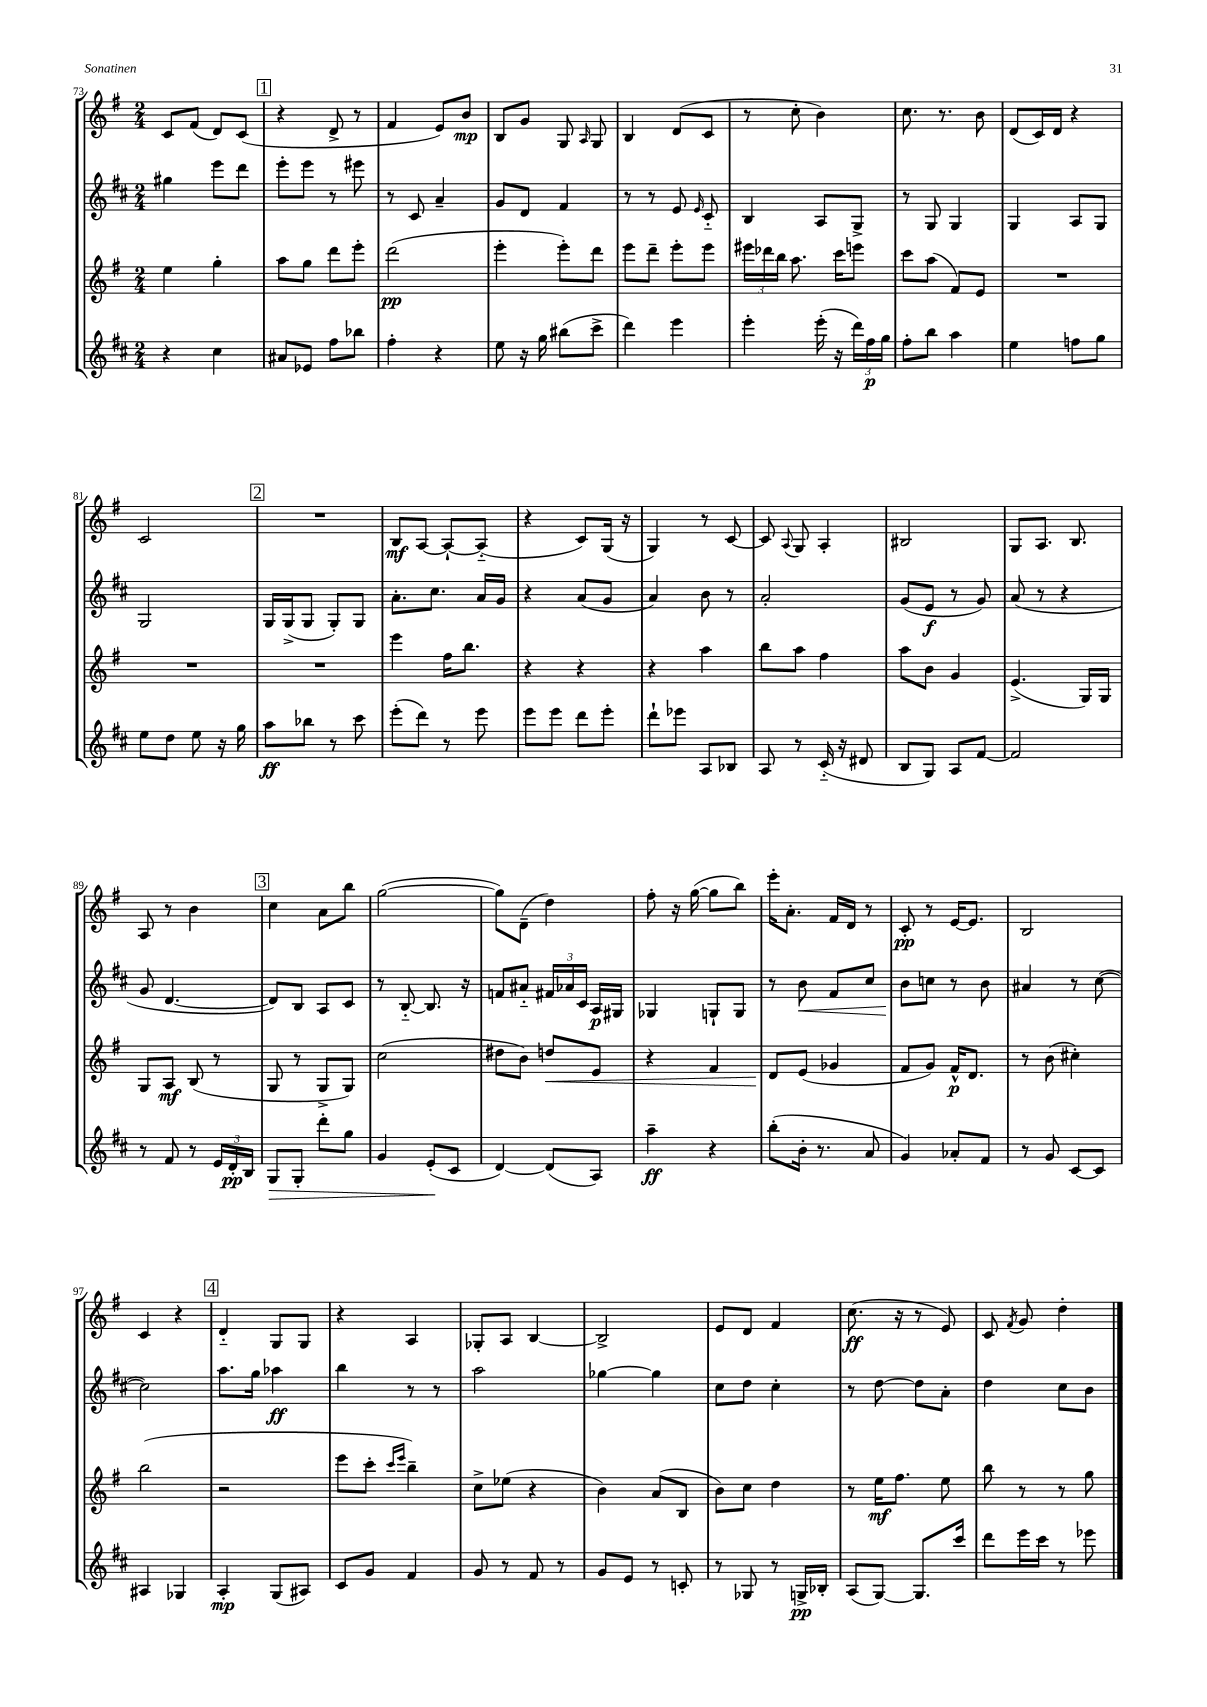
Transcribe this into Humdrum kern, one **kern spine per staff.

**kern	**kern	**kern	**kern
*staff4	*staff3	*staff2	*staff1
*clefG2	*clefG2	*clefG2	*clefG2
*k[f#c#]	*k[f#]	*k[f#c#]	*k[f#]
*M2/4	*M2/4	*M2/4	*M2/4
4r	4ee	4gg#	8c
.	.	.	(8f#
4cc#	4gg'	8eee	8d)
.	.	8ddd	(8c
=	=	=	=
8a#	8aa	8eee'	4r
8e-	8gg	8eee	.
8ff#	8ddd	8r	8d^
8bb-	8eee'	8eee#	8r
=	=	=	=
4ff#'	(2ddd	8r	4f#
.	.	8c#	.
4r	.	4a~	8e)
.	.	.	8b
=	=	=	=
8ee	4eee'	8g	8B
16r	.	8d	8g
16gg	.	.	.
(8bb#	8eee')	4f#	8G
.	.	.	16qqA
8ccc#^	8ddd	.	8G
=	=	=	=
4ddd)	8eee	8r	4B
.	8ddd~	8r	.
4eee	8eee'	8e	(8d
.	.	16qqe	.
.	8eee	8c#'~	8c
=	=	=	=
4eee'	24eee#	4B	8r
.	24ddd-	.	.
.	24bb	.	.
.	8.aa	.	8cc'
(16eee'	.	8A	4b)
16r	16ccc	.	.
24ddd)	8eee	8G^	.
24ff#	.	.	.
24gg	.	.	.
=	=	=	=
8ff#'	8ccc	8r	8.cc
8bb	(8aa	8G	.
.	.	.	8.r
4aa	8f#)	4G	.
.	8e	.	8b
=	=	=	=
4ee	2r	4G	(8d
.	.	.	16c)
.	.	.	16d
8ff	.	8A	4r
8gg	.	8G	.
=	=	=	=
8ee	2r	2G	2c
8dd	.	.	.
8ee	.	.	.
16r	.	.	.
16gg	.	.	.
=	=	=	=
8aa	2r	16G	2r
.	.	(16G^	.
8bb-	.	8G	.
8r	.	8G')	.
8ccc#	.	8G	.
=	=	=	=
(8eee'	4eee	8.a'	8B
8ddd)	.	.	[8A
.	.	8.cc#	.
8r	16ff#	.	8A`_
.	8.bb	.	.
8eee	.	16a	(8A'~]
.	.	16g	.
=	=	=	=
8eee	4r	4r	4r
8eee	.	.	.
8ddd	4r	(8a	8c)
8eee'	.	8g	(16G
.	.	.	16r
=	=	=	=
8ddd`	4r	4a)	4G)
8eee-	.	.	.
8A	4aa	8b	8r
8B-	.	8r	[8c
=	=	=	=
8A	8bb	2a'	8c]
.	.	.	8qqA
8r	8aa	.	8G
(16c#'~	4ff#	.	4A'
16r	.	.	.
8d#	.	.	.
=	=	=	=
8B	8aa	(8g	2B#
8G)	8b	8e	.
8A	4g	8r	.
[8f#	.	8g)	.
=	=	=	=
2f#]	(4.e^	(8a	8G
.	.	8r	8.A
.	.	4r	.
.	.	.	8.B
.	16G)	.	.
.	16G	.	.
=	=	=	=
8r	8G	8g	8A
8f#	8A	[4.d	8r
8r	(8B	.	4b
24e	8r	.	.
24d'	.	.	.
24B	.	.	.
=	=	=	=
8G	8G	8d])	4cc
8G'	8r	8B	.
8ddd'	8G^	8A	8a
8gg	8G)	8c#	8bb
=	=	=	=
4g	(2cc	8r	([2gg
.	.	[8B'~	.
(8e'	.	8.B]	.
8c#	.	.	.
.	.	16r	.
=	=	=	=
[4d)	8dd#	8f	8gg])
.	8b)	8a#'~	(8d~
(8d]	8dd	24f#	4dd)
.	.	24a-	.
.	.	24c#	.
8A)	8e	16A	.
.	.	16G#	.
=	=	=	=
4aa~	4r	4G-	8ff#'
.	.	.	16r
.	.	.	([16gg
4r	4f#	8G`	8gg]
.	.	8G	8bb)
=	=	=	=
(8bb'	8d	8r	16eee'
.	.	.	8.a'
16b'	(8e	8b	.
8.r	.	.	.
.	4g-	8f#	16f#
.	.	.	16d
8a	.	8cc#	8r
=	=	=	=
4g)	8f#	8b	8c'
.	8g)	8cc	8r
8a-'	16f#^^	8r	[16e
.	8.d	.	8.e]
8f#	.	8b	.
=	=	=	=
8r	8r	4a#	2B
8g	(8b	.	.
[8c#	4cc#')	8r	.
8c#]	.	([8cc#	.
=	=	=	=
4A#	(2bb	2cc#])	4c
4G-	.	.	4r
=	=	=	=
4A'	2r	8.aa	4d'~
.	.	16gg	.
(8G	.	4aa-	8G
8A#)	.	.	8G
=	=	=	=
8c#	8eee	4bb	4r
8g	8ccc'	.	.
.	16qqccc	.	.
.	16qqeee	.	.
4f#	4bb~)	8r	4A
.	.	8r	.
=	=	=	=
8g	8cc^	2aa	8G-'
8r	(8ee-	.	8A
8f#	4r	.	[4B
8r	.	.	.
=	=	=	=
8g	4b)	[4gg-	2B^]
8e	.	.	.
8r	(8a	4gg-]	.
8c'	8B	.	.
=	=	=	=
8r	8b)	8cc#	8e
8G-	8cc	8dd	8d
8r	4dd	4cc#'	4f#
16G^	.	.	.
16B-'	.	.	.
=	=	=	=
(8A	8r	8r	(8.cc
[8G)	16ee	[8dd	.
.	8.ff#	.	16r
8.G]	.	8dd]	8r
.	8ee	8a'	8e)
16ccc#	.	.	.
=	=	=	=
8ddd	8bb	4dd	8c
.	.	.	8qf#
16eee	8r	.	8g
16ccc#	.	.	.
8r	8r	8cc#	4dd'
8eee-	8gg	8b	.
==	==	==	==
*-	*-	*-	*-
